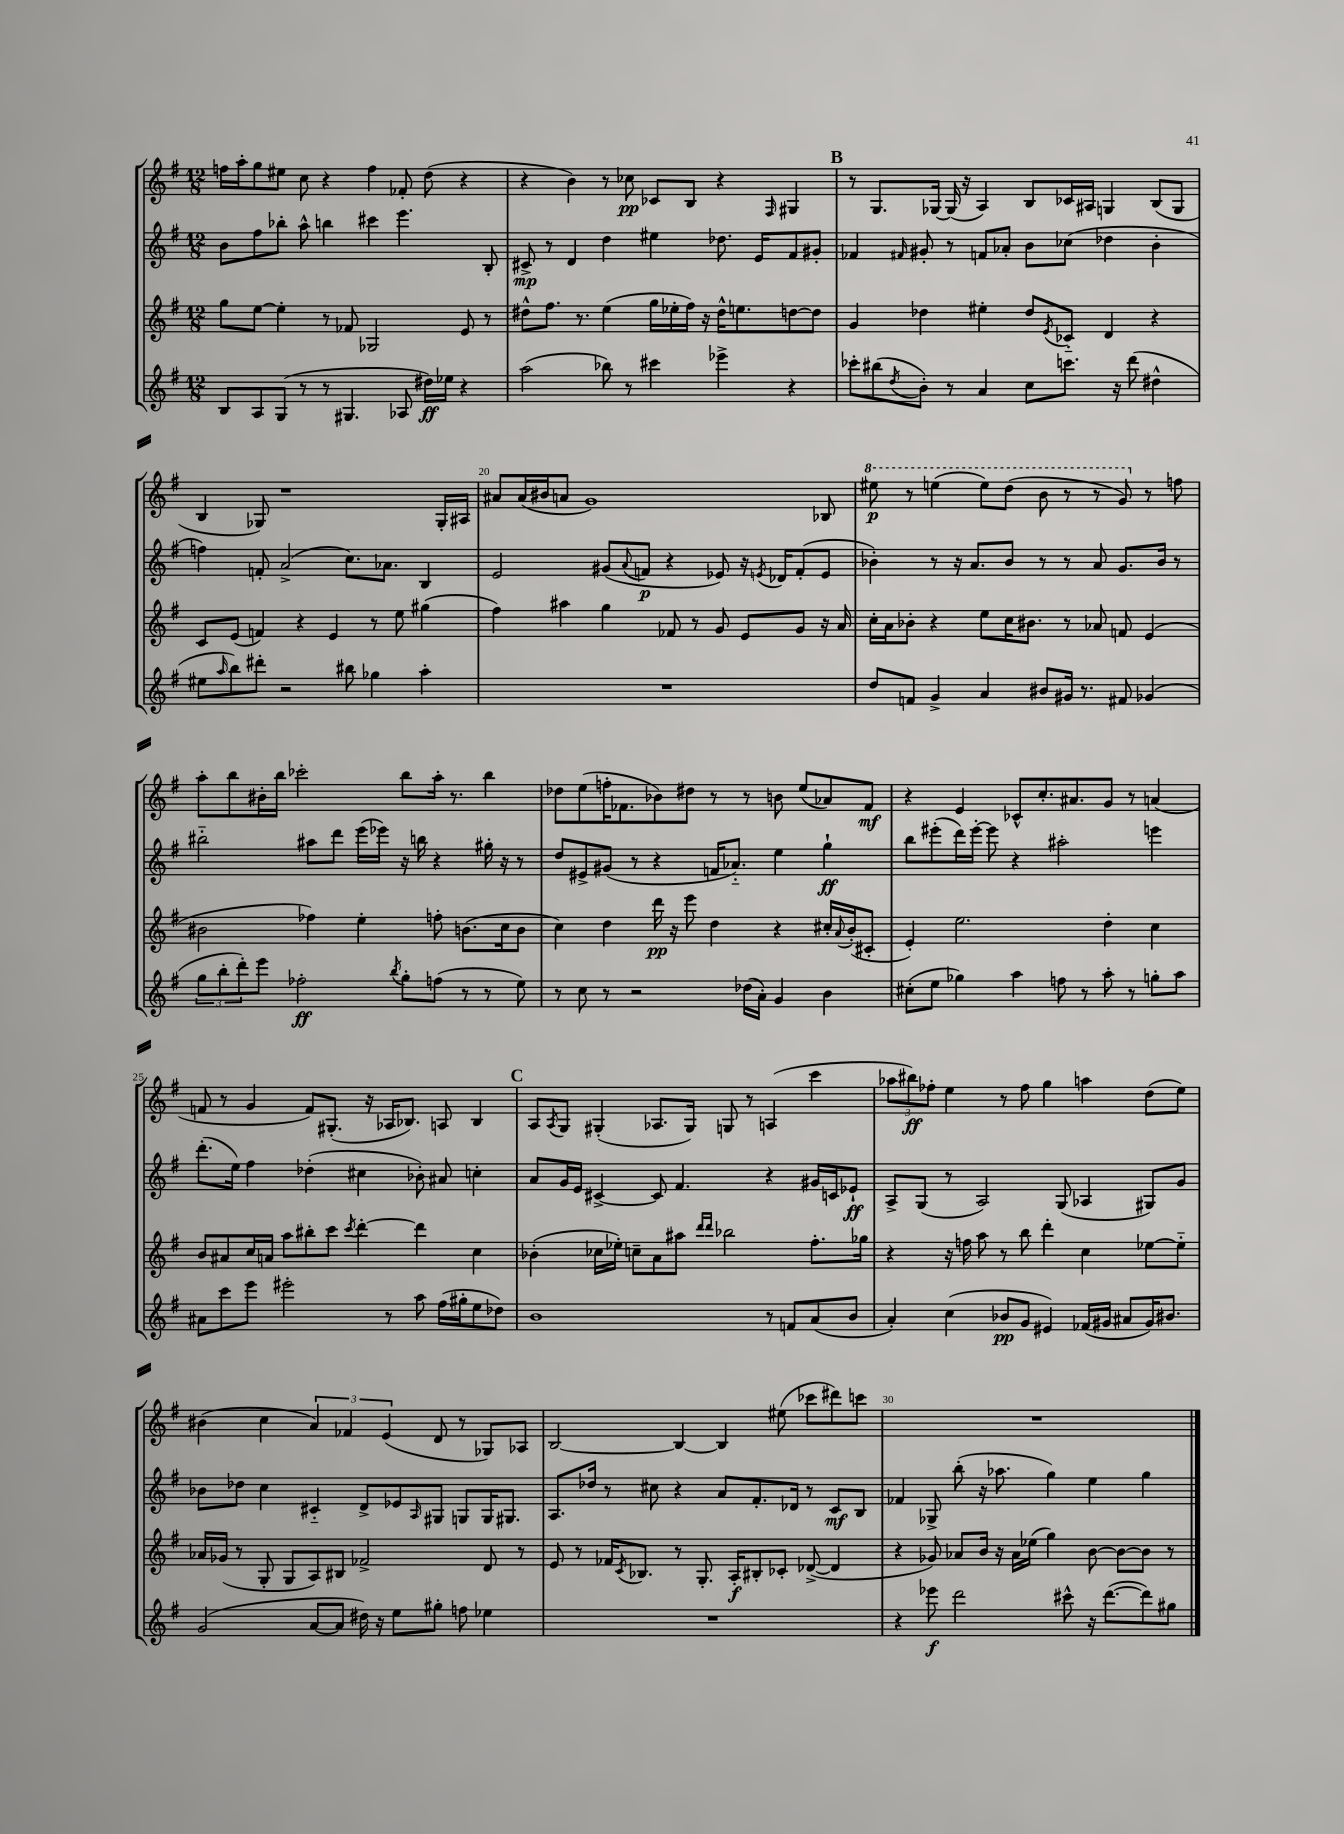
<<
\new StaffGroup <<
\new Staff = "s0" {
    \clef treble \key g \major \numericTimeSignature \time 12/8
    f''16 a''16-. g''8 eis''8 c''8 r4 f''4 fes'8-. d''8( r4 |
    r4 b'4) r8 ces''8\pp ces'8 b8 r4 \grace { fis16 } gis4 |
    \mark \markup { \bold "B" } r8 g8. ges16~ ges16( r16 a4) b8 ces'16 ais16 g4 b8( g8 |
    b4 ges8) r1 ges16-. ais16 |
    ais'8 ais'16( bis'16 a'8 g'1) bes8 |
    \ottava #1 eis'''8\p r8 e'''4( e'''8) d'''8( b''8 r8 r8 g''8) \ottava #0 r8 f''8 |
    a''8-. b''8 bis'16-. b''16 ces'''2-. b''8 a''16-. r8. b''4 |
    des''8 e''8( f''16-. fes'8. bes'8) dis''8 r8 r8 b'8 e''8( aes'8) fes'8\mf |
    r4 e'4 ces'8-^ c''8.-. ais'8. g'8 r8 a'4( |
    f'8 r8 g'4 f'8) gis8.-.( r16 aes16 bes8.) a8 bes4 |
    \mark \markup { \bold "C" } a8 \acciaccatura { a8 } g8 gis4-.( aes8. gis16) g8 r8 a4( c'''4 |
    \tuplet 3/2 { aes''8 bis''8\ff) fes''8-. } e''4 r8 fes''8 g''4 a''4 d''8( e''8) |
    bis'4( c''4 \tuplet 3/2 { a'4) fes'4 e'4( } d'8 r8 ges8) aes8 |
    b2~ b4~ b4 eis''8( ces'''8 dis'''8) c'''8 |
    R1. \bar "|." |
}
\new Staff = "s1" {
    \clef treble \key g \major \numericTimeSignature \time 12/8
    b'8 fis''8 bes''8-. a''8-^ b''4 cis'''4 e'''4. b8-. |
    cis'8->\mp r8 d'4 d''4 eis''4 des''8. e'16 fis'8 gis'8-. |
    \mark \markup { \bold "B" } fes'4 \grace { fis'16 } gis'8-. r8 f'8 aes'8-. b'8 ces''8( des''4 b'4-. |
    f''4) f'8-. a'2->( c''8.) aes'8. b4 |
    e'2 gis'8( \appoggiatura { a'8 } f'8\p r4 ees'8) r16 \acciaccatura { e'8 } des'16 f'8-.( e'8 |
    bes'4-.) r8 r16 a'8. bes'8 r8 r8 a'8 g'8. bes'16 r8 |
    bis''2-_ ais''8 d'''8 e'''16( ees'''16) r16 b''16 r4 gis''16-. r16 r8 |
    d''8 eis'8-> gis'8( r8 r4 f'16 aes'8.-_) e''4 g''4-!\ff |
    b''8 eis'''8-.( d'''16) eis'''16~-. eis'''8 r4 ais''2-. e'''4 |
    d'''8.-.( e''16) fis''4 des''4-.( cis''4 bes'8-.) ais'8 c''4-. |
    \mark \markup { \bold "C" } a'8 g'16 e'16 cis'4~-> cis'8 fis'4. r4 gis'16 c'16 ees'8-!\ff |
    a8-> g8( r8 a2) g8( aes4 gis8) g'8 |
    bes'8 des''8 c''4 cis'4-_ d'8-> ees'8 \grace { a16 } gis8 g8 g16 gis8. |
    a8. des''16 r8 cis''8 r4 a'8 fis'8.-. des'16 r8 c'8\mf b8 |
    fes'4 ges8-> b''8-.( r16 aes''8. g''4) e''4 g''4 \bar "|." |
}
\new Staff = "s2" {
    \clef treble \key g \major \numericTimeSignature \time 12/8
    g''8 e''8~ e''4-. r8 fes'8 ges2 e'8 r8 |
    dis''8-^ fis''8. r8. e''4( g''16 ees''16-. fis''16) r16 dis''16-^ e''8. d''8~ d''8 |
    \mark \markup { \bold "B" } g'4 des''4 eis''4-. des''8 \acciaccatura { e'8 } ces'8-_ d'4 r4 |
    c'8 e'8( f'4) r4 e'4 r8 e''8 gis''4( |
    fis''4) ais''4 g''4 fes'8 r8 g'8 e'8 g'8 r16 a'16 |
    c''16-. a'16 bes'8-. r4 e''8 c''16 bis'8. r8 aes'8 f'8 e'4( |
    bis'2 fes''4) e''4-. f''8-. b'8.( c''16 b'8 |
    c''4) d''4 d'''16\pp r16 e'''8 d''4 r4 cis''16-. \appoggiatura { a'8 } b'16-.( cis'8-. |
    e'4-.) e''2. d''4-. c''4 |
    b'8 ais'8 c''16 a'16 a''8 bis''8-. c'''8 \acciaccatura { c'''8 } d'''4~-. d'''4 c''4 |
    \mark \markup { \bold "C" } bes'4-.( ces''16 ees''16-.) c''8-- a'8 ais''8 \grace { d'''16 d'''16 } bes''2 fis''8.-. ges''16 |
    r4 r16 f''16 a''8 r8 b''8 d'''4-. c''4 ees''8~ ees''8-_ |
    aes'16 ges'16( r8 g8-. g8 a8) bis8 fes'2-> d'8 r8 |
    e'8 r8 fes'16 \acciaccatura { c'8 } bes8. r8 g8.-. a16-.\f bis8-. ces'8-. des'8~->( des'4 |
    r4 ges'8) aes'8 b'16 r16 aes'16 ees''16( g''4) b'8~ b'8~ b'8 r8 \bar "|." |
}
\new Staff = "s3" {
    \clef treble \key g \major \numericTimeSignature \time 12/8
    b8 a8 g8( r8 r8 gis4. aes8 dis''16\ff) ees''16 r4 |
    a''2( bes''8) r8 cis'''4 ees'''4-> r4 |
    \mark \markup { \bold "B" } ces'''8-. bis''8( \acciaccatura { d''8 } b'8-.) r8 a'4 c''8 c'''8. r16 d'''8( dis''4-^ |
    eis''8 \grace { a''16 } b''8) dis'''8-. r2 bis''8 ges''4 a''4-. |
    R1. |
    d''8 f'8 g'4-> a'4 bis'8 gis'16 r8. fis'8 ges'4( |
    \tuplet 3/2 { g''8 b''8-. d'''8-.) } e'''8 fes''2-.\ff \acciaccatura { b''8 } g''8-. f''8( r8 r8 e''8) |
    r8 c''8 r8 r2 des''16( a'16-.) g'4 b'4 |
    cis''8-.( e''8 ges''4) a''4 f''8 r8 a''8-. r8 g''8-. a''8 |
    ais'8 c'''8 e'''8 eis'''2-. r8 a''8 fis''16( gis''16-. e''8 des''8) |
    \mark \markup { \bold "C" } b'1 r8 f'8 a'8( b'8 |
    a'4-.) c''4( bes'8\pp g'8 eis'4) fes'16( gis'16 ais'8 gis'16) bis'8. |
    g'2( a'8~ a'8 dis''16) r16 e''8 gis''8-. f''8 ees''4 |
    R1. |
    r4 ees'''8\f d'''2 cis'''8-^ r16 d'''8.~( d'''8) gis''8 \bar "|." |
}
>>
>>
\layout { \context { \Score currentBarNumber = #16 \override BarNumber.break-visibility = ##(#f #t #t) barNumberVisibility = #(every-nth-bar-number-visible 5) } }
